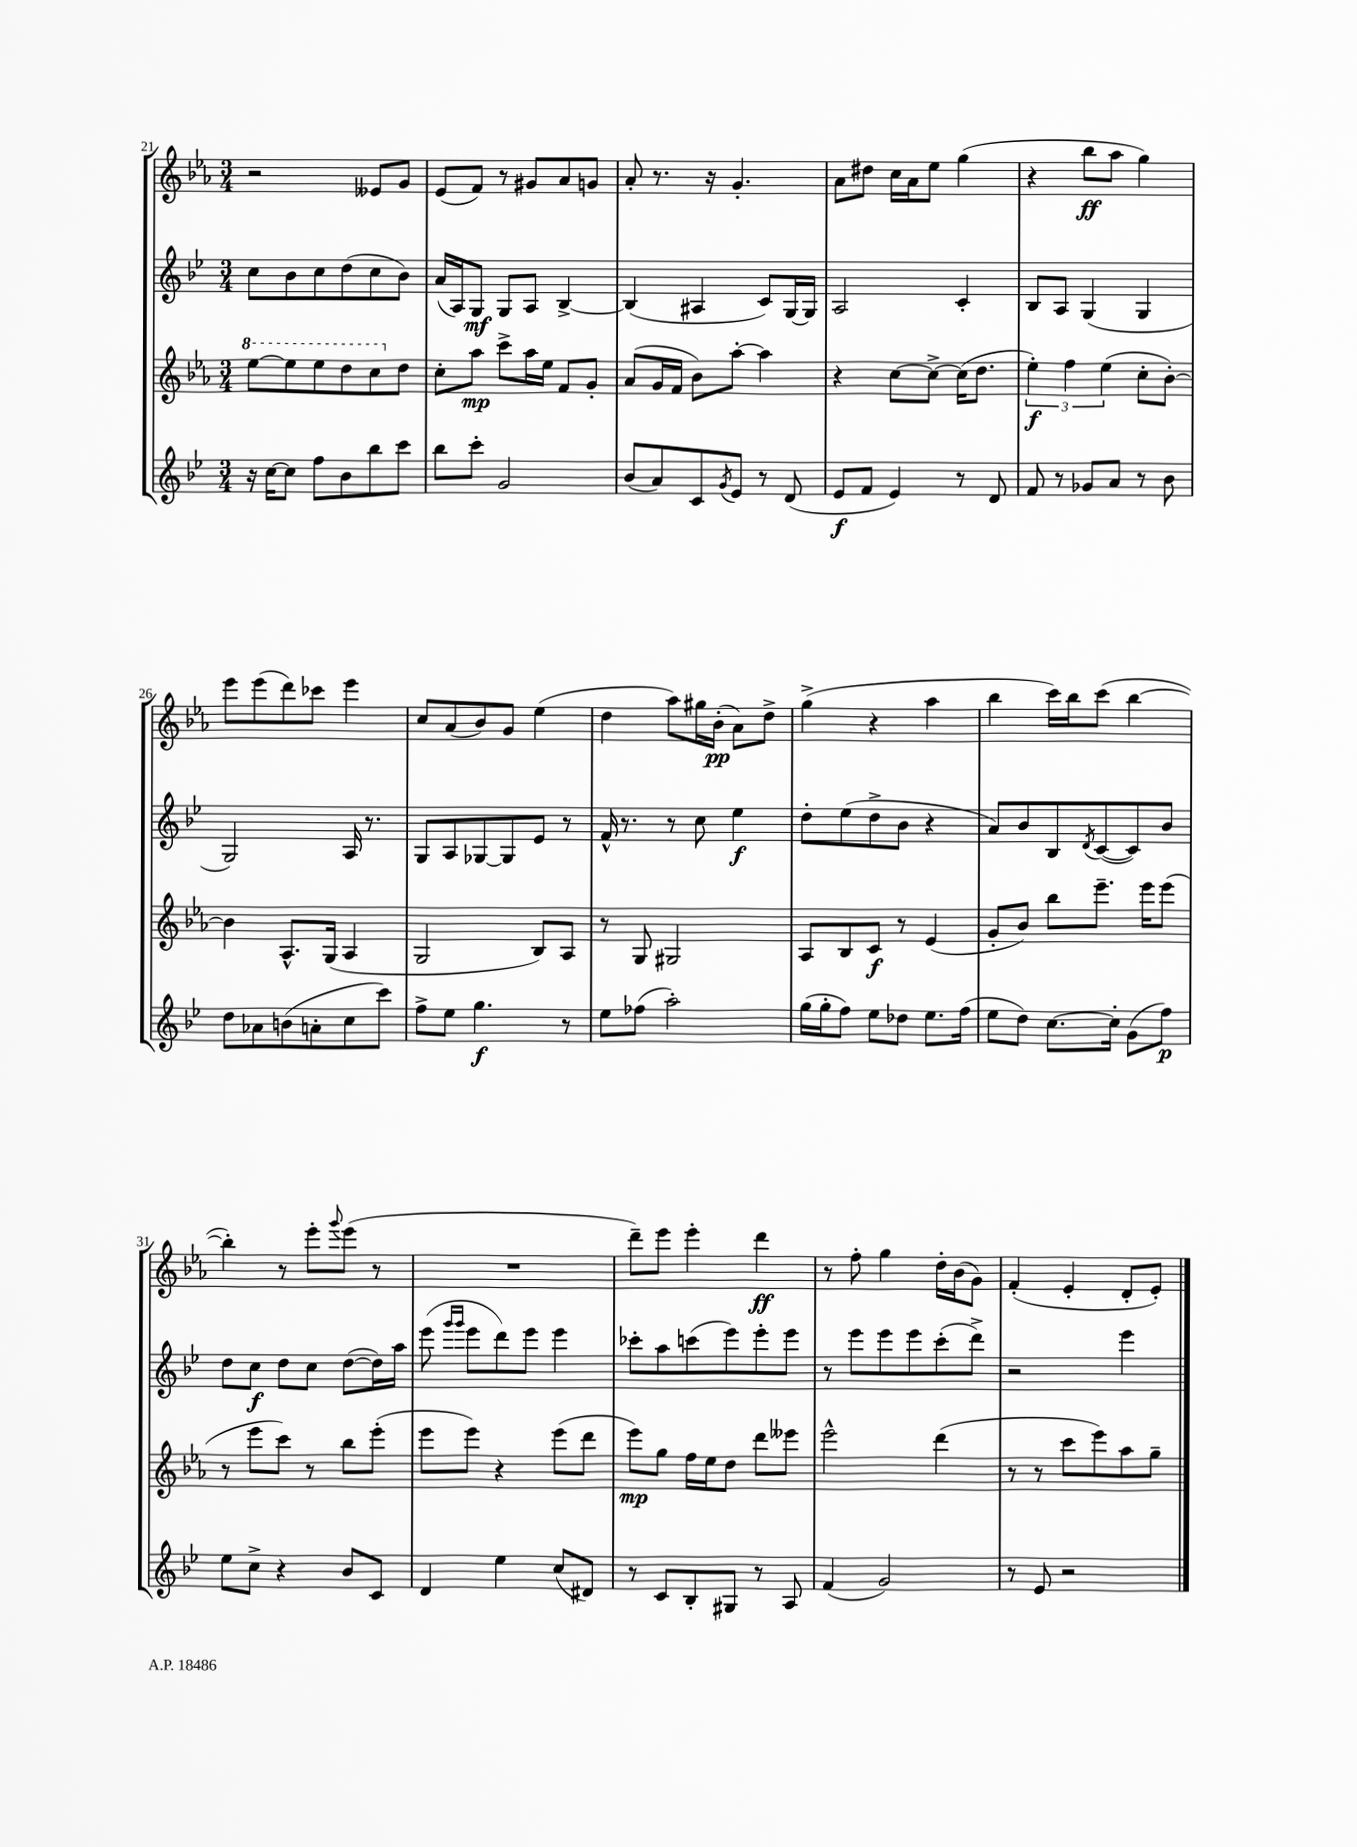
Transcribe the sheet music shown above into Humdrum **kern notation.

**kern	**kern	**kern	**kern
*staff4	*staff3	*staff2	*staff1
*clefG2	*clefG2	*clefG2	*clefG2
*k[b-e-]	*k[b-e-a-]	*k[b-e-]	*k[b-e-a-]
*M3/4	*M3/4	*M3/4	*M3/4
16r	[8eee-	8cc	2r
[16cc	.	.	.
8cc]	8eee-]	8b-	.
8ff	8eee-	8cc	.
8b-	8ddd	(8dd	.
8bb-	8ccc	8cc	8e--
8ccc	8dd	8b-)	8g
=	=	=	=
8bb-	8cc'	(16a	(8e-
.	.	16A)	.
8ccc'	8aa-	8G	8f)
2g	8ccc^	8G	8r
.	16aa-	8A	8g#
.	16ee-	.	.
.	8f	[4B-^	8a-
.	8g'	.	8g
=	=	=	=
(8b-	(8a-	(4B-]	8a-'
8a)	16g	.	8.r
.	16f	.	.
8c	8b-)	4A#	.
.	.	.	16r
8qg	.	.	.
8e-	[8aa-'	.	4.g'
8r	4aa-]	8c)	.
(8d	.	[16G	.
.	.	16G]	.
=	=	=	=
8e-	4r	2A	8a-
8f	.	.	8dd#
4e-)	[8cc	.	16cc
.	.	.	16a-
.	8cc^_	.	8ee-
8r	(16cc]	4c'	(4gg
.	8.dd	.	.
8d	.	.	.
=	=	=	=
8f	6ee-')	8B-	4r
8r	.	8A	.
.	6ff	.	.
8g-	.	(4G	8bb-
.	(6ee-	.	.
8a	.	.	8aa-
8r	8cc'	4G	4gg)
8b-	[8b-')	.	.
=	=	=	=
8dd	4b-]	2G)	8eee-
8a-	.	.	(8eee-
(8b	8.A-^^	.	8ddd)
8a'	.	.	8ccc-
.	(16G	.	.
8cc	4A-	16A	4eee-
.	.	8.r	.
8ccc)	.	.	.
=	=	=	=
8ff^	2G	8G	8cc
8ee-	.	8A	(8a-
4.gg	.	[8G-	8b-)
.	.	8G-]	8g
.	8B-)	8e-	(4ee-
8r	8A-	8r	.
=	=	=	=
8ee-	8r	16f^^	4dd
.	.	8.r	.
(8ff-	8G	.	.
2aa')	2G#	8r	8aa-)
.	.	8cc	16gg#
.	.	.	(16b-'
.	.	4ee-	8a-)
.	.	.	8dd^
=	=	=	=
(16gg	8A-	8dd'	(4gg^
16gg'	.	.	.
8ff)	8B-	(8ee-	.
8ee-	8c	8dd^	4r
8dd-	8r	8b-	.
8.ee-	(4e-	4r	4aa-
(16ff	.	.	.
=	=	=	=
8ee-	8g'	8a)	4bb-
8dd)	8b-)	8b-	.
[8.cc	8bb-	8B-	16ccc)
.	.	.	16bb-
.	.	8qd	.
.	8.eee-~	([8c	(8ccc
16cc']	.	.	.
(8g	.	8c])	[4bb-
.	16eee-	.	.
8ff)	(8eee-	8b-	.
=	=	=	=
8ee-	8r	8dd	4bb-'])
8cc^	8eee-	8cc	.
4r	8ccc)	8dd	8r
.	8r	8cc	8eee-'
.	.	.	8qqggg
8b-	8bb-	([8dd	(8eee-
8c	(8eee-'	16dd])	8r
.	.	16aa	.
=	=	=	=
4d	8eee-	(8eee-	2.r
.	.	16qqggg	.
.	.	16qqggg	.
.	8eee-)	8eee-	.
4ee-	4r	8ddd)	.
.	.	8eee-	.
(8cc	(8eee-	4eee-	.
8d#)	8ddd	.	.
=	=	=	=
8r	8eee-)	8ccc-'	8ddd~)
8c	8gg	8aa	8eee-
8B-'	16ff	(8ccc	4eee-'
.	16ee-	.	.
8G#	8dd	8eee-)	.
8r	8ddd	8eee-'	4ddd
8A	8eee--	8eee-	.
=	=	=	=
(4f	2eee-^^	8r	8r
.	.	8eee-	8ff'
2g)	.	8eee-	4gg
.	.	8eee-	.
.	(4ddd	(8ccc'	16dd'
.	.	.	(16b-
.	.	8ddd^)	8g)
=	=	=	=
8r	8r	2r	(4f'
8e-	8r	.	.
2r	8ccc	.	4e-'
.	8eee-)	.	.
.	8aa-	4eee-	8d'
.	8gg~	.	8e-')
==	==	==	==
*-	*-	*-	*-
